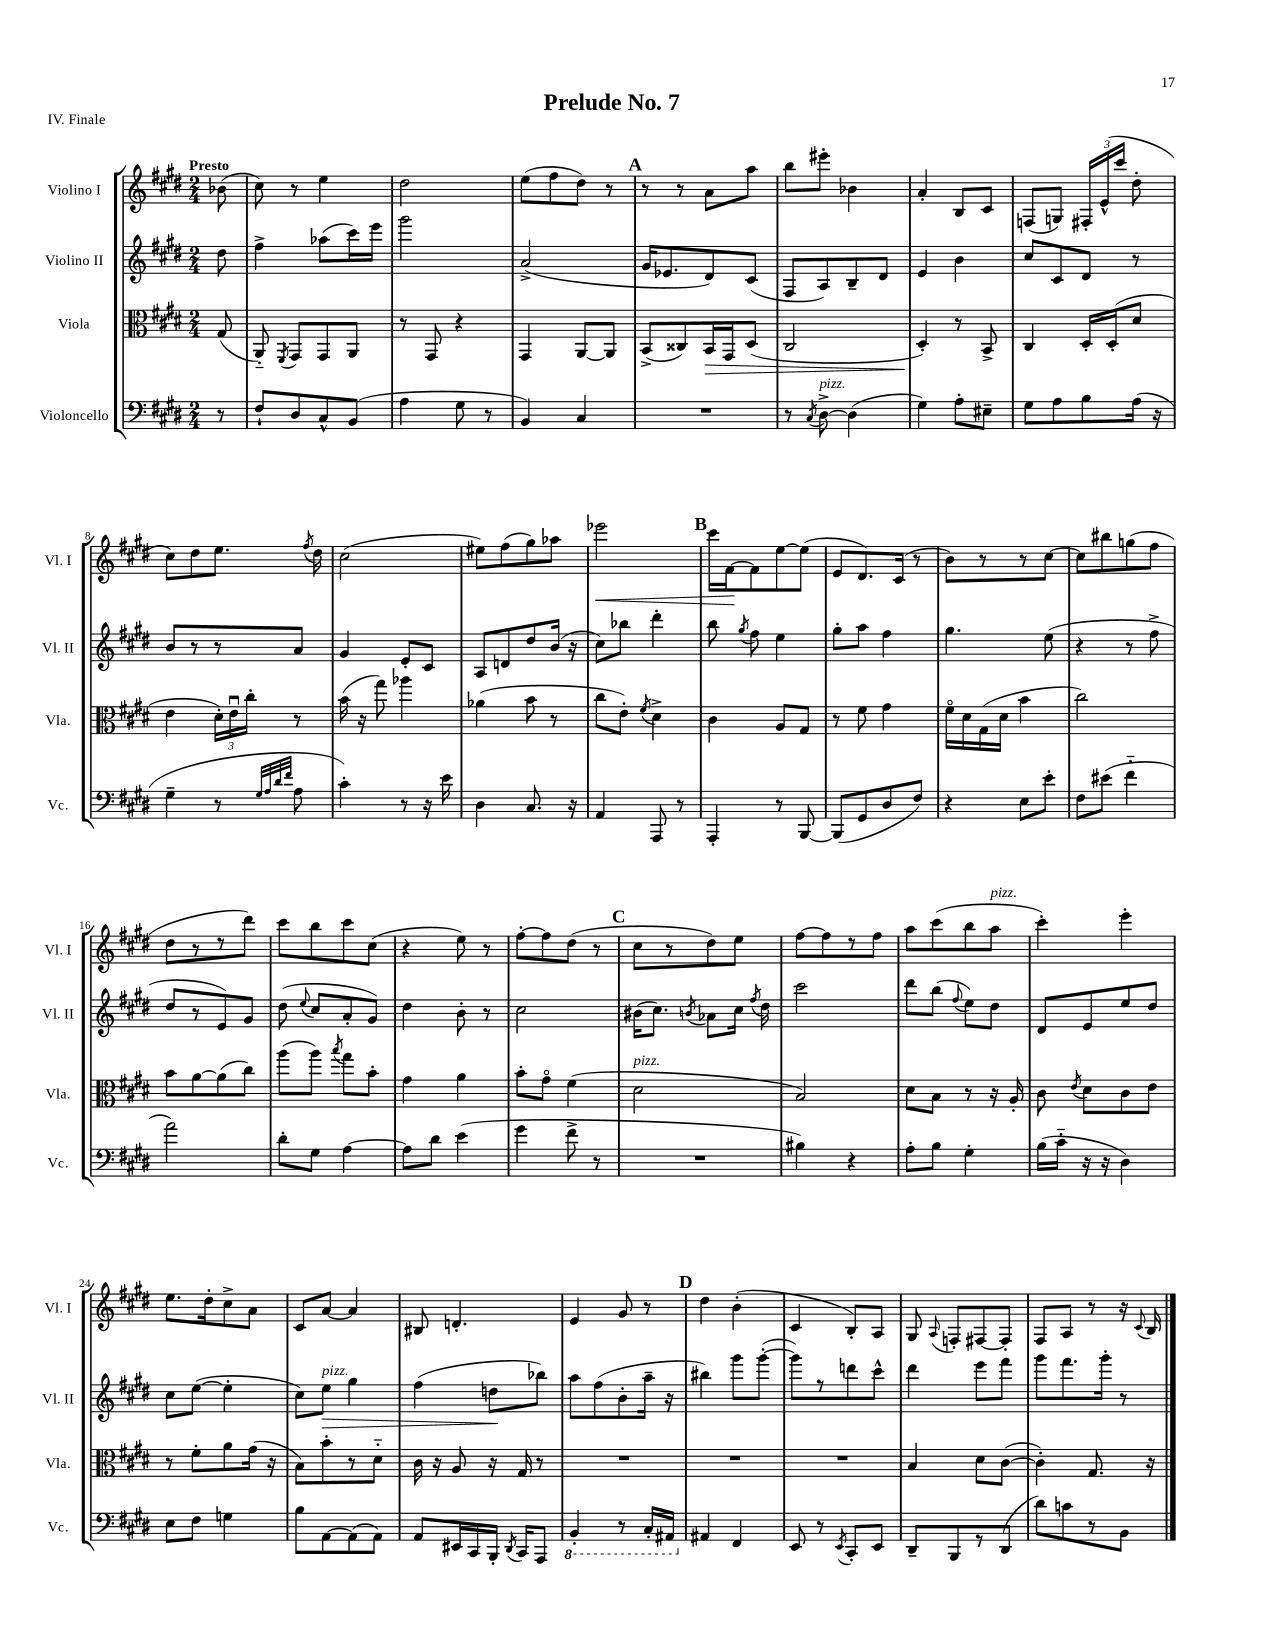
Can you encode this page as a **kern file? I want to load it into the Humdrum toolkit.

**kern	**kern	**kern	**kern
*staff4	*staff3	*staff2	*staff1
*clefF4	*clefC3	*clefG2	*clefG2
*k[f#c#g#d#]	*k[f#c#g#d#]	*k[f#c#g#d#]	*k[f#c#g#d#]
*M2/4	*M2/4	*M2/4	*M2/4
8r	(8G#	8dd#	(8b-
=	=	=	=
8F#`	8AA'~)	4ff#^	8cc#)
.	8qFF#	.	.
8D#	8GG#	.	8r
8C#^^	8GG#	(8aa-	4ee
(8BB	8AA	16ccc#)	.
.	.	16eee	.
=	=	=	=
4A	8r	2ggg#	2dd#
.	8GG#	.	.
8G#	4r	.	.
8r	.	.	.
=	=	=	=
4BB)	4GG#	(2a^	(8ee
.	.	.	8ff#
4C#	[8AA	.	8dd#)
.	8AA]	.	8r
=	=	=	=
2r	(8BB^	16g#	8r
.	.	8.e-	.
.	8C##)	.	8r
.	16BB	8d#)	8a
.	16GG#	.	.
.	(8D#	(8c#	8aa
=	=	=	=
8r	2C#	8F#	8bb
8qC#	.	.	.
[8D#^	.	8A)	8eee#'
(4D#]	.	8B~	4b-
.	.	8d#	.
=	=	=	=
4G#)	4D#')	4e	4a'
8A'	8r	4b	8B
8E#~	8BB^	.	8c#
=	=	=	=
8G#	4C#	8cc#	(8F
8A	.	8c#	8G)
8B	16D#'	8d#	24F#'
.	.	.	(24e^^
.	(16D#'	.	.
.	.	.	24ccc#
(16A	8d#	8r	8dd#'
16r	.	.	.
=	=	=	=
4G#~	4e	8b	8cc#)
.	.	8r	8dd#
8r	24d#')	8r	8.ee
.	24eu	.	.
.	24cc#'	.	.
32qqG#	.	.	.
32qqA	.	.	.
32qqd#	.	.	.
32qqf#	.	.	.
8A	8r	8a	.
.	.	.	8qff#
.	.	.	16dd#
=	=	=	=
4c#')	(16b	4g#	(2cc#
.	16r	.	.
.	8gg#)	.	.
8r	4aa-	8e'	.
16r	.	8c#	.
16e	.	.	.
=	=	=	=
4D#	(4a-	8A	8ee#)
.	.	8d	(8ff#
8.C#	8b	8dd#	8gg#)
.	8r	(16b	8aa-
16r	.	16r	.
=	=	=	=
4AA	8cc#	8cc#)	2eee-
.	8e')	8bb-	.
.	8qf#	.	.
8AAA	4d#^	4ddd#'	.
8r	.	.	.
=	=	=	=
4AAA'	4c#	8bb	16ccc#
.	.	.	[16f#
.	.	8qgg#	.
.	.	8ff#	8f#]
8r	8A	4ee	[8ee
[8BBB	8G#	.	(8ee]
=	=	=	=
(8BBB]	8r	8gg#'	8e
8GG#	8f#	8aa	8.d#)
8D#	4g#	4ff#	.
.	.	.	(16c#
8F#)	.	.	8r
=	=	=	=
4r	16f#o	4.gg#	8b)
.	16d#	.	.
.	(16G#	.	8r
.	16d#	.	.
8E	4b	.	8r
8e'	.	(8ee	[8cc#
=	=	=	=
8F#	2cc#)	4r	8cc#]
(8e#	.	.	8bb#
4f#'~	.	8r	(8gg
.	.	8ff#^	8ff#
=	=	=	=
2a)	8b	8dd#	8dd#
.	[8a	8r	8r
.	(8a]	8e)	8r
.	8cc#)	8g#	8ddd#)
=	=	=	=
8d#'	(8aa	(8dd#	8ccc#
.	.	8qqee	.
8G#	8aa)	8cc#	8bb
.	8qbb	.	.
[4A	8gg#	8a'	8ccc#
.	8b'	8g#)	(8cc#
=	=	=	=
8A]	4g#	4dd#	4r
8d#	.	.	.
(4e	4a	8b'	8ee)
.	.	8r	8r
=	=	=	=
4g#	8b'	2cc#	[8ff#'
.	8g#o	.	8ff#]
8f#^	(4f#	.	(8dd#
8r	.	.	8r
=	=	=	=
2r	2d#	(16b#	8cc#
.	.	8.cc#)	.
.	.	.	8r
.	.	8qb	.
.	.	8a-	8dd#)
.	.	16cc#	8ee
.	.	8qff#	.
.	.	16dd#	.
=	=	=	=
4B#)	2B)	2ccc#	[8ff#
.	.	.	8ff#]
4r	.	.	8r
.	.	.	8ff#
=	=	=	=
8A'	8d#	8ddd#	8aa
8B	8B	(8bb	(8ccc#
.	.	8qqff#	.
4G#'	8r	8ee)	8bb
.	16r	8dd#	8aa
.	16A'	.	.
=	=	=	=
(16B	8c#	8d#	4ccc#')
16c#'~	.	.	.
.	8qe	.	.
16r	8d#	8e	.
16r	.	.	.
4D#)	8c#	8ee	4eee'
.	8e	8dd#	.
=	=	=	=
8E	8r	8cc#	8.ee
8F#	8f#'	([8ee	.
.	.	.	16dd#'
4G	8a	4ee']	8cc#^
.	(16g#	.	8a
.	16r	.	.
=	=	=	=
8B	8B)	8cc#)	8c#
[8AA	8b'	8ee	[8a
(8AA]	8r	4gg#	4a]
8AA)	8d#'~	.	.
=	=	=	=
8AA	16c#	(4ff#	8B#
.	16r	.	.
16EE#	8A	.	4.d'
16CC#	.	.	.
16BBB'	16r	8dd	.
8qDD#	.	.	.
16CC#	16G#	.	.
8AAA	8r	8bb-)	.
=	=	=	=
4BBB'	2r	8aa	4e
.	.	(8ff#	.
8r	.	8b'	8g#
16CC#'	.	16aa~	8r
16AAA#	.	16r	.
=	=	=	=
4AA#	2r	4bb#)	4dd#
4FF#	.	8ggg#	(4b'
.	.	([8ggg#'	.
=	=	=	=
8EE	2r	8ggg#])	4c#
8r	.	8r	.
8qEE	.	.	.
8CC#'	.	8ddd	8B')
8EE	.	8ccc#^^	8A
=	=	=	=
8DD#~	4B	4ddd#	8G#
.	.	.	8qqA
8BBB	.	.	8F'
8r	8d#	8eee	[8F#
(8DD#	([8c#	8fff#	8F#']
=	=	=	=
8d#)	4c#'])	8ggg#	8F#
8c	.	8.fff#	8A
8r	8.G#	.	8r
.	.	16ggg#'	.
8BB	.	8r	16r
.	.	.	8qqc#
.	16r	.	16B
==	==	==	==
*-	*-	*-	*-
